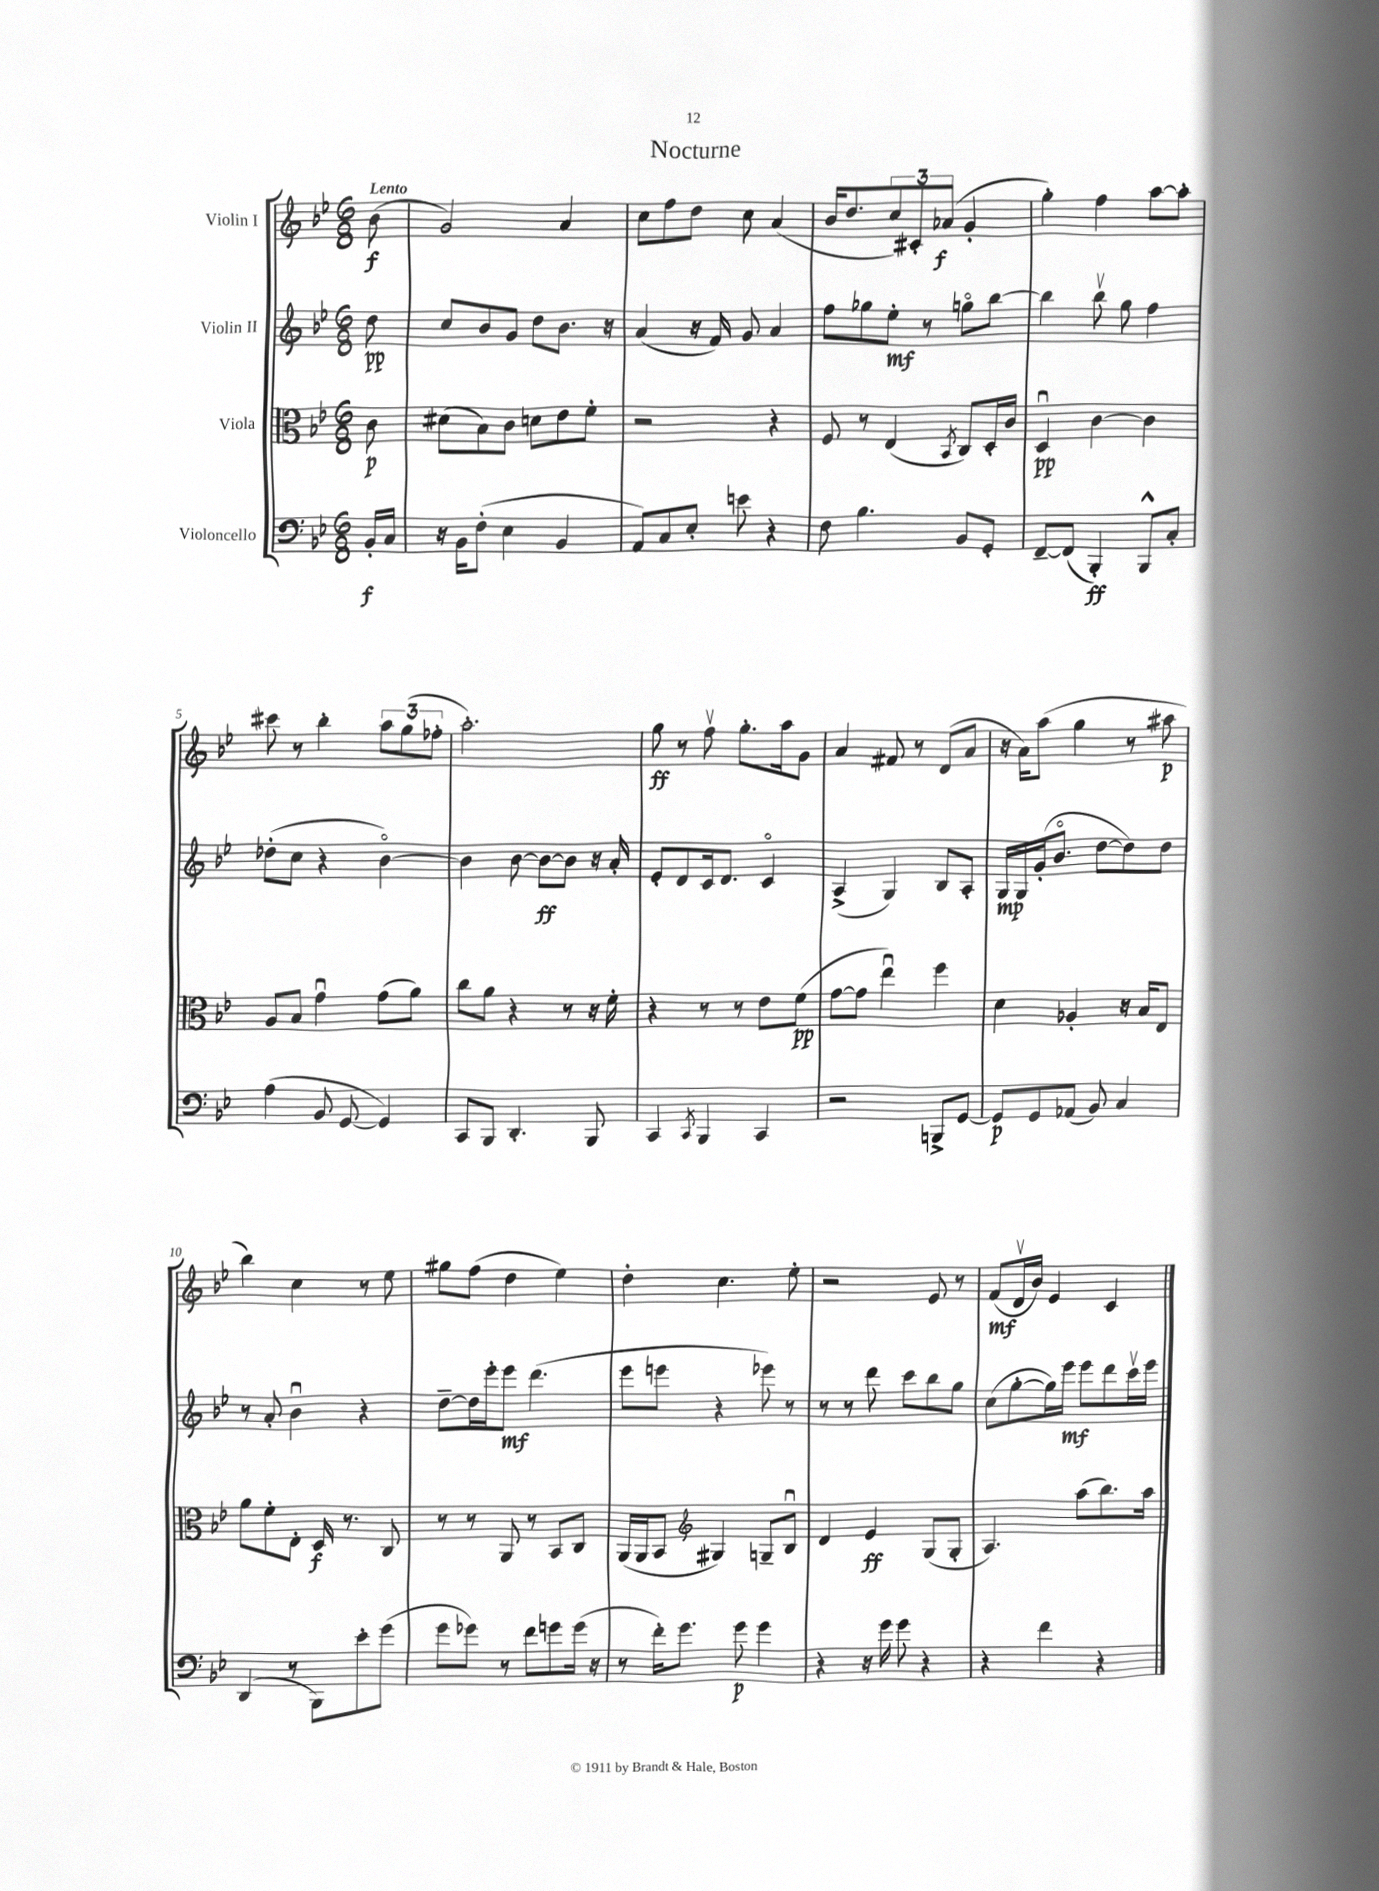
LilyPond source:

\header { title = "Nocturne" }
<<
\new StaffGroup <<
\new Staff = "s0" \with { instrumentName = "Violin I" } {
    \clef treble \key bes \major \numericTimeSignature \time 6/8 \partial 8 \tempo "Lento"
    bes'8\f( |
    g'2) a'4 |
    c''8 f''8 d''8 c''8 a'4( |
    bes'16 d''8. \tuplet 3/2 { c''8) cis'8-. aes'8\f( } g'4-. |
    g''4-.) f''4 a''8~ a''8-. |
    cis'''8 r8 bes''4-. \tuplet 3/2 { a''8 g''8( fes''8-. } |
    a''2.-.) |
    g''8\ff r8 f''8\upbow g''8.-. a''16 g'8 |
    a'4 fis'8 r8 d'8( a'8 |
    r16 a'16) a''8( g''4 r8 ais''8\p |
    bes''4) c''4 r8 ees''8 |
    gis''8 f''8( d''4 ees''4) |
    d''4-. c''4. ees''8-. |
    r2 ees'8 r8 |
    f'8\mf( d'16\upbow bes'16) ees'4 c'4 \bar "|." |
}
\new Staff = "s1" \with { instrumentName = "Violin II" } {
    \clef treble \key bes \major \numericTimeSignature \time 6/8 \partial 8
    d''8\pp |
    c''8 bes'8 g'8 d''8 bes'8. r16 |
    a'4( r16 f'16) g'8 a'4 |
    f''8 ges''8 ees''8-.\mf r8 g''8\flageolet bes''8~ |
    bes''4 bes''8\upbow g''8 f''4 |
    des''8-.( c''8 r4 bes'4~\flageolet) |
    bes'4 bes'8~ bes'8~\ff bes'8 r16 a'16-. |
    ees'8-. d'8 c'16 d'8. c'4\flageolet |
    a4->( g4) bes8 a8-. |
    g16\mp g16 g'16-.( bes'8.\flageolet d''8~ d''8) d''8 |
    r8 a'8-. bes'4\downbow r4 |
    d''8~-- d''16 ees'''16-. ees'''8\mf d'''4.( |
    ees'''8 e'''8 r4 ees'''8) r8 |
    r8 r8 d'''8 c'''8 bes''8 g''8 |
    c''8( g''8~-. g''16) ees'''16\mf ees'''8 d'''8 c'''16\upbow ees'''16 \bar "|." |
}
\new Staff = "s2" \with { instrumentName = "Viola" } {
    \clef alto \key bes \major \numericTimeSignature \time 6/8 \partial 8
    c'8\p |
    dis'8( bes8) c'8 d'8 ees'8 f'8-. |
    r2 r4 |
    f8 r8 ees4( \acciaccatura { bes,8 } c8) d16-. c'16 |
    d4\downbow\pp c'4~ c'4 |
    a8 bes8 g'4\downbow g'8( a'8) |
    c''8 a'8 r4 r8 r16 f'16-. |
    r4 r8 r8 ees'8 f'8\pp( |
    g'8~ g'8 ees''4\downbow) f''4 |
    d'4 aes4-. r16 bes16 ees8 |
    a'8 f'8-. ees8-. d16\f r8. c8 |
    r8 r8 a,8 r8 bes,8 c8 |
    a,16( a,16 bes,8 \clef treble gis4) g8-- bes8\downbow |
    d'4 ees'4\ff g8( g8-. |
    a4.) a''8( bes''8.) a''16 \bar "|." |
}
\new Staff = "s3" \with { instrumentName = "Violoncello" } {
    \clef bass \key bes \major \numericTimeSignature \time 6/8 \partial 8
    bes,16-.\f c16 |
    r16 bes,16 f8-.( ees4 bes,4 |
    a,8) c8 ees8-. e'8 r4 |
    f8 bes4. bes,8 g,8-. |
    f,8~-- f,8( bes,,4-.\ff) bes,,8-^ c8-. |
    a4( bes,8 g,8~ g,4) |
    c,8 bes,,8 d,4.-. bes,,8 |
    c,4 \acciaccatura { c,8 } bes,,4 c,4 |
    r2 b,,8-> g,8~ |
    g,8\p g,8 aes,8( bes,8) c4 |
    d,4( r8 bes,,8) ees'8-. g'8( |
    g'8 ges'8) r8 f'8 g'8 g'16( r16 |
    r8 f'16-.) g'8. g'8\p g'4 |
    r4 r16 g'16 g'8 r4 |
    r4 f'4 r4 \bar "|." |
}
>>
>>
